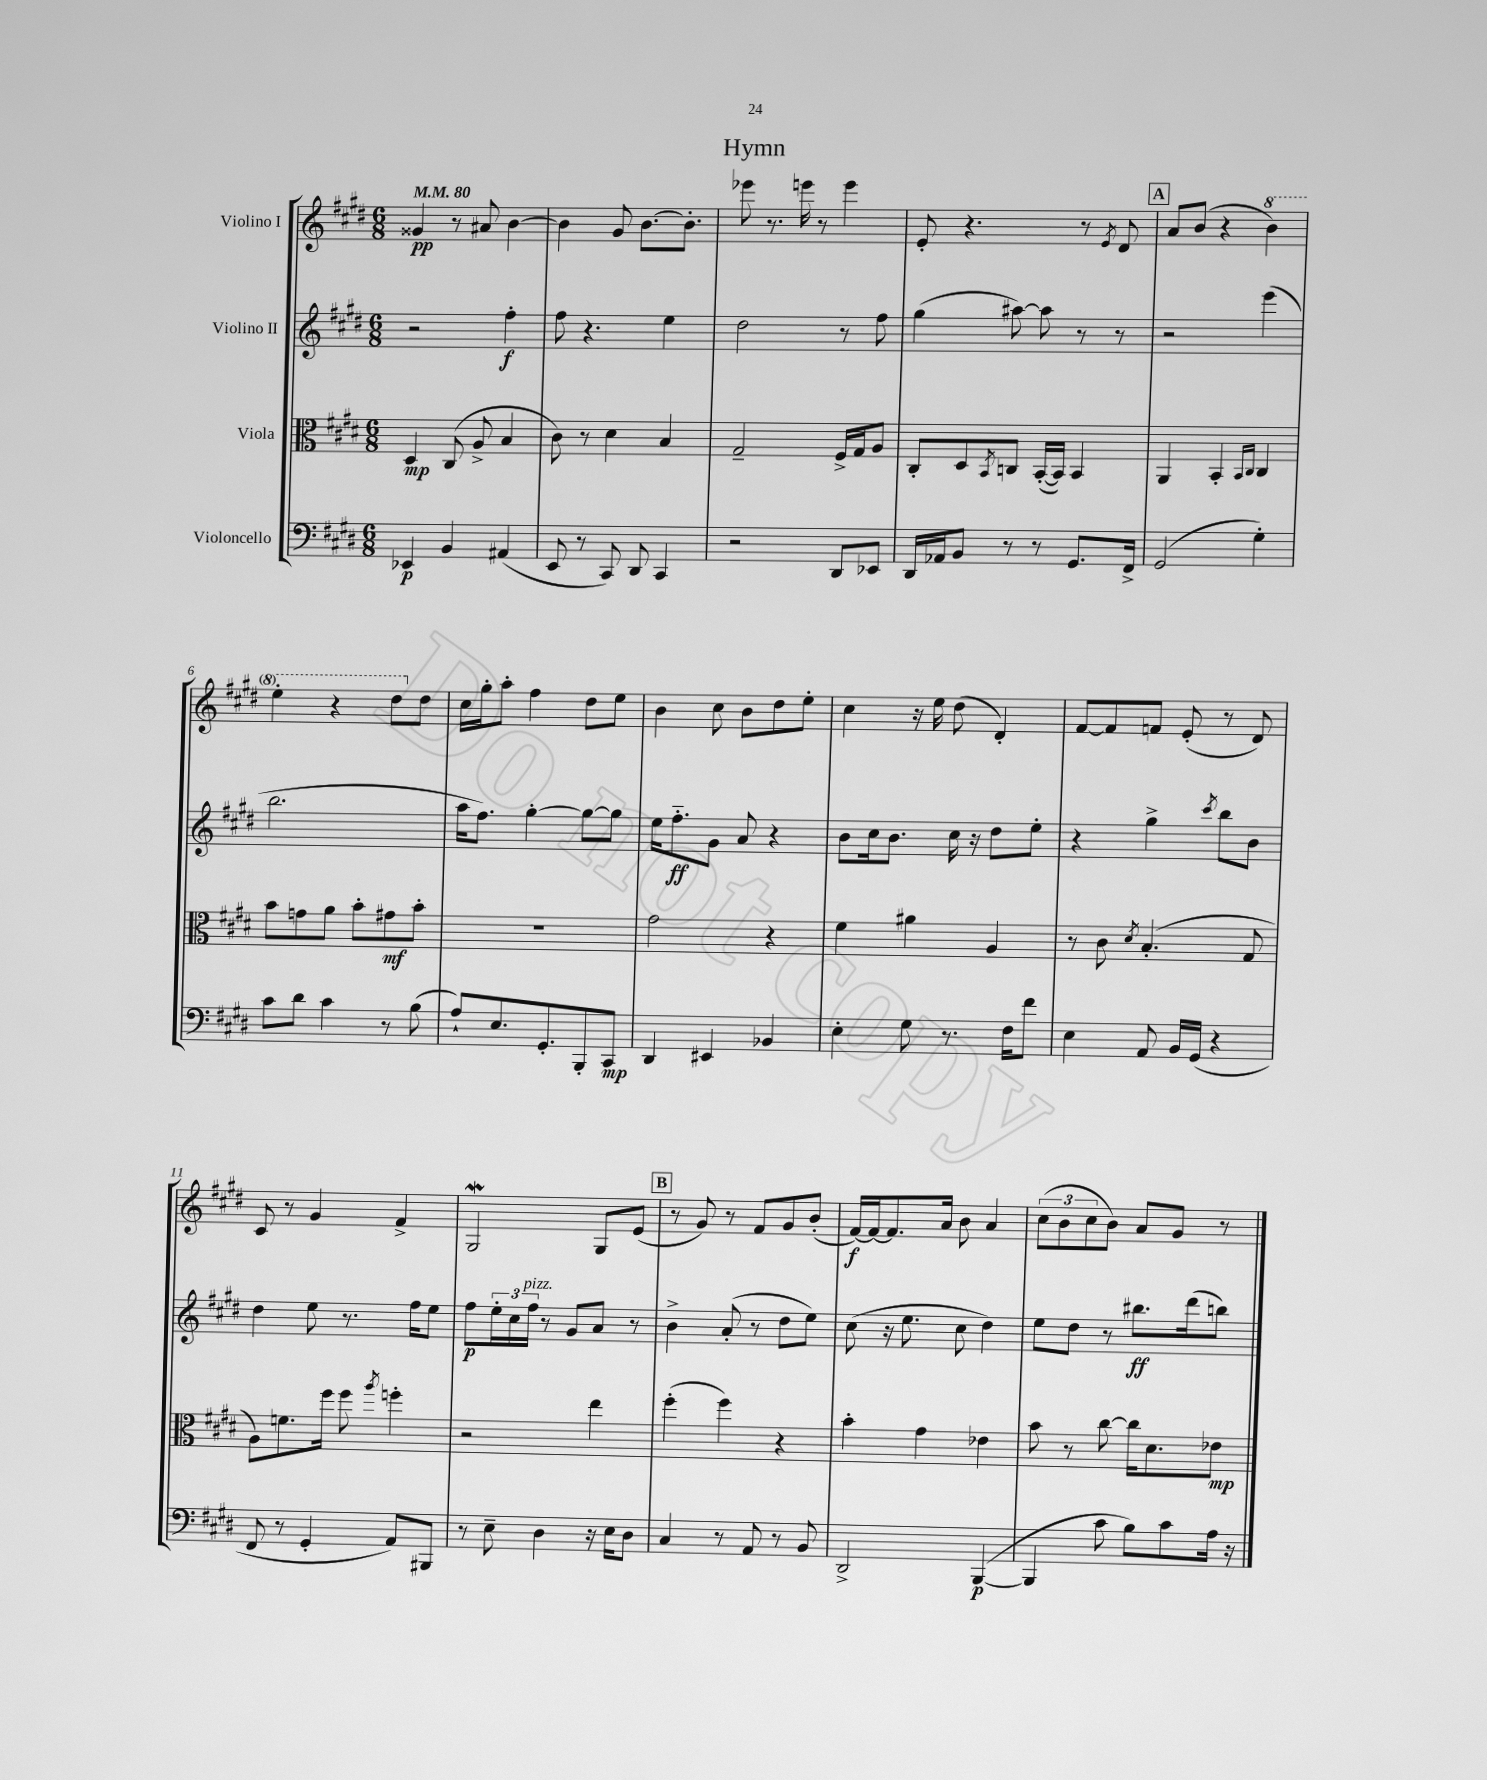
\header { title = "Hymn" }
<<
\new StaffGroup <<
\new Staff = "s0" \with { instrumentName = "Violino I" } {
    \clef treble \key e \major \numericTimeSignature \time 6/8 \tempo 4 = 80
    gisis'4\pp r8 ais'8 b'4~ |
    b'4 gis'8 b'8.~ b'8.-. |
    ees'''8 r8. e'''16 r8 e'''4 |
    e'8-. r4. r8 \acciaccatura { e'8 } dis'8 |
    \mark \markup { \box "A" } a'8 b'8( r4 \ottava #1 b''4) |
    e'''4-. r4 dis'''8 \ottava #0 dis''8 |
    cis''16 gis''16-. a''8-. fis''4 dis''8 e''8 |
    b'4 cis''8 b'8 dis''8 e''8-. |
    cis''4 r16 e''16 dis''8( dis'4-.) |
    fis'8~ fis'8 f'8 e'8-.( r8 dis'8) |
    cis'8 r8 gis'4 fis'4-> |
    gis2\mordent gis8 e'8( |
    \mark \markup { \box "B" } r8 gis'8) r8 fis'8 gis'8 b'8-.( |
    fis'16~\f) fis'16~ fis'8. a'16 b'8 a'4 |
    \tuplet 3/2 { cis''8( b'8 cis''8 } b'8) a'8 gis'8 r8 \bar "|." |
}
\new Staff = "s1" \with { instrumentName = "Violino II" } {
    \clef treble \key e \major \numericTimeSignature \time 6/8
    r2 fis''4-.\f |
    fis''8 r4. e''4 |
    dis''2 r8 fis''8 |
    gis''4( ais''8~) ais''8 r8 r8 |
    \mark \markup { \box "A" } r2 e'''4( |
    b''2. |
    a''16 fis''8.) gis''4~-. gis''8~ gis''8 |
    e''16 fis''8.-_\ff gis'8 a'8 r4 |
    b'8 cis''16 b'8. cis''16 r16 dis''8 e''8-. |
    r4 gis''4-> \acciaccatura { cis'''8 } b''8 b'8 |
    dis''4 e''8 r8. fis''16 e''8 |
    fis''8\p \tuplet 3/2 { e''16-. cis''16 fis''16^\markup { \italic "pizz." } } r8 gis'8 a'8 r8 |
    \mark \markup { \box "B" } b'4-> a'8-.( r8 dis''8 e''8) |
    cis''8( r16 e''8. cis''8 dis''4) |
    e''8 dis''8 r8 bis''8.\ff dis'''16( b''8) \bar "|." |
}
\new Staff = "s2" \with { instrumentName = "Viola" } {
    \clef alto \key e \major \numericTimeSignature \time 6/8
    dis4\mp cis8( a8-> b4 |
    cis'8) r8 dis'4 b4 |
    gis2-- fis16-> gis16 a8 |
    cis8-. dis8 \acciaccatura { b,8 } c8 b,16~-.( b,16) b,4 |
    \mark \markup { \box "A" } a,4 b,4-. \grace { b,16 cis16 } cis4 |
    b'8 g'8 a'8 b'8-. gis'8\mf b'8-. |
    R2. |
    gis'2 r4 |
    fis'4 ais'4 a4 |
    r8 cis'8 \acciaccatura { dis'8 } b4.-.( gis8 |
    a8) f'8. fis''16 fis''8 \acciaccatura { a''8 } f''4-. |
    r2 e''4 |
    \mark \markup { \box "B" } fis''4-.( fis''4) r4 |
    b'4-. gis'4 ees'4 |
    b'8 r8 cis''8~ cis''16 dis'8. ees'8\mp \bar "|." |
}
\new Staff = "s3" \with { instrumentName = "Violoncello" } {
    \clef bass \key e \major \numericTimeSignature \time 6/8
    ees,4\p b,4 ais,4( |
    e,8 r8 cis,8) dis,8 cis,4 |
    r2 dis,8 ees,8 |
    dis,16 aes,16 b,8 r8 r8 gis,8. fis,16-> |
    \mark \markup { \box "A" } gis,2( gis4-.) |
    cis'8 dis'8 cis'4 r8 b8( |
    a8-!) e8. gis,8.-. b,,8-. cis,8\mp |
    dis,4 eis,4 bes,4 |
    e4-. gis8 r8. fis16 fis'8 |
    e4 a,8 b,16 gis,16( r4 |
    fis,8 r8 gis,4-. a,8) bis,,8 |
    r8 e8-- dis4 r16 e16 dis8 |
    \mark \markup { \box "B" } cis4 r8 a,8 r8 b,8 |
    dis,2-> b,,4~\p( |
    b,,4 cis'8 b8) cis'8 a16 r16 \bar "|." |
}
>>
>>
